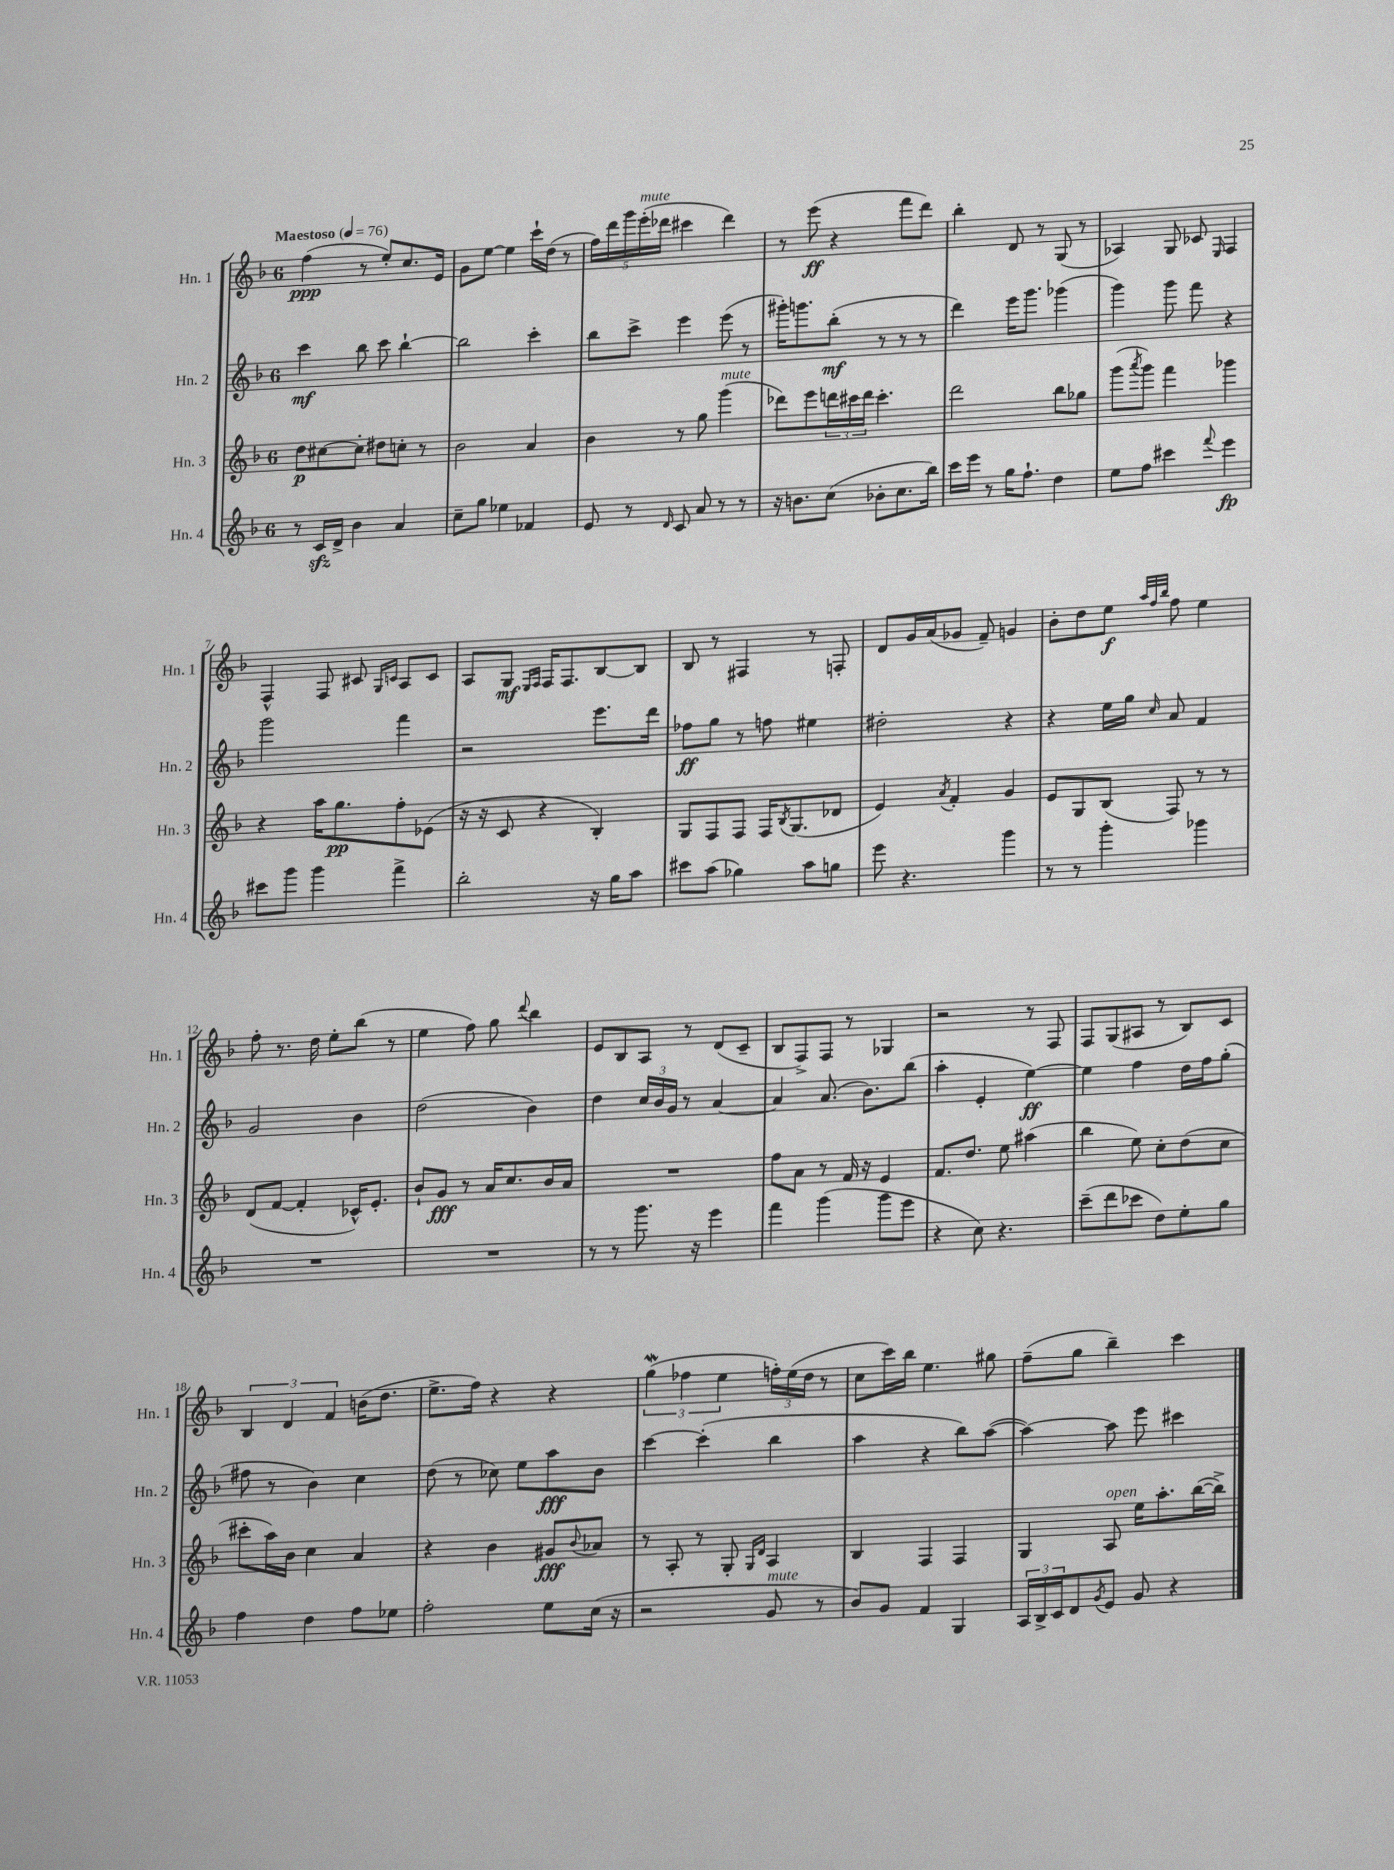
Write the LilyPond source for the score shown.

<<
\new StaffGroup <<
\new Staff = "s0" \with { instrumentName = "Hn. 1" shortInstrumentName = "Hn. 1" } {
    \clef treble \key f \major \once \override Staff.TimeSignature.style = #'single-digit \time 6/8 \tempo "Maestoso" 4 = 76
    f''4\ppp( r8 e''8-.) c''8. e'16 |
    g'8 e''8~ e''4 c'''16-! d''16( r8 |
    \tuplet 5/4 { f''16) d'''16 g'''16 e'''16-.^\markup { \italic "mute" }( des'''16 } cis'''4 des'''4) |
    r8 e'''8\ff( r4 f'''8 d'''8) |
    bes''4-. d'8 r8 g8( r8 |
    aes4) g8 ces'8 \grace { e16 } f4 |
    f4-^ f8 cis'8 \grace { g16 c'16 } a8 c'8 |
    a8 g8\mf \grace { e16 f16 } f16 f8. bes8~ bes8 |
    bes8 r8 fis4 r8 f8-. |
    d'8 g'16 a'16( ges'8 f'8--) g'4 |
    bes'8-. d''8 e''8\f \grace { a''32 f''32 bes''32 } f''8 e''4 |
    f''8-. r8. d''16 e''8-. bes''8( r8 |
    e''4 f''8) g''8 \appoggiatura { d'''8 } bes''4 |
    e'8 bes8 a8 r8 d'8( c'8-- |
    bes8 f8->) f8 r8 ges4 |
    r2 r8 f8 |
    f8 g8( ais8 r8 bes8) c'8 |
    \tuplet 3/2 { bes4 d'4 f'4 } b'16( d''8. |
    e''8.-> f''16) r4 r4 |
    \tuplet 3/2 { g''4\mordent( fes''4 e''4 } \tuplet 3/2 { f''16-.) e''16( d''16 } r8 |
    c''8 c'''16) bes''16 e''4. gis''8 |
    f''8--( g''8 bes''4--) c'''4 \bar "|." |
}
\new Staff = "s1" \with { instrumentName = "Hn. 2" shortInstrumentName = "Hn. 2" } {
    \clef treble \key f \major \once \override Staff.TimeSignature.style = #'single-digit \time 6/8
    c'''4\mf bes''8 c'''8 bes''4~-! |
    bes''2 c'''4-. |
    bes''8 c'''8-> e'''4 e'''8( r8 |
    gis'''16-.) g'''8. bes''8-.\mf( r8 r8 r8 |
    d'''4) e'''16 g'''8. ges'''4( |
    g'''4) g'''8 f'''8 r4 |
    g'''2 f'''4 |
    r2 e'''8. d'''16 |
    fes''8\ff g''8 r8 f''8 eis''4 |
    dis''2-. r4 |
    r4 e''16 g''16 \grace { c''16 } a'8 f'4 |
    g'2 bes'4 |
    d''2( bes'4) |
    d''4 \tuplet 3/2 { c''16 bes'16 g'16 } r8 a'4~ |
    a'4 a'8.( bes'8.) bes''8( |
    a''4-. e'4-. e''4~\ff) |
    e''4 f''4 d''16 f''16 g''8-.( |
    fis''8 r8 bes'4) c''4 |
    d''8( r8 ces''8) e''8 a''8\fff bes'8 |
    c'''4~ c'''4-.( bes''4 |
    a''4 r4 bes''8) a''8~( |
    a''4~) a''8 e'''8 cis'''4 \bar "|." |
}
\new Staff = "s2" \with { instrumentName = "Hn. 3" shortInstrumentName = "Hn. 3" } {
    \clef treble \key f \major \once \override Staff.TimeSignature.style = #'single-digit \time 6/8
    d''8\p cis''8~ cis''8-. dis''8 c''8-. r8 |
    bes'2 a'4 |
    bes'4 r8 g''8 g'''4^\markup { \italic "mute" }( |
    des'''8) e'''8 \tuplet 3/2 { d'''16 cis'''16 d'''16 } cis'''4.-. |
    d'''2 bes''8 ges''8 |
    g'''8( \acciaccatura { a'''8 } g'''8) f'''4 ges'''4 |
    r4 a''16 g''8.\pp f''8-. ees'8( |
    r16 r16 c'8 r4 bes4-.) |
    g8 f8 f8 f16 \acciaccatura { bes8 } g8.( des'8 |
    e'4) \acciaccatura { a'8 } f'4-. g'4 |
    e'8 g8 bes8( f8) r8 r8 |
    d'8( f'8~ f'4-. ces'16-^) e'8.-. |
    bes'8-! g'8\fff r8 a'16 c''8. bes'16 a'16 |
    R2. |
    f''8 a'8 r8 f'16 r16 e'4 |
    f'8. d''8. e''8 ais''4( |
    bes''4 e''8) c''8-. d''8( c''8 |
    cis'''8-. a''16) bes'16 c''4 a'4 |
    r4 bes'4 gis'8\fff \appoggiatura { bes'8 } aes'8 |
    r8 a8-. r8 g8-. \grace { g16 d'16 } a4 |
    bes4 f4 f4 |
    g4 a8^\markup { \italic "open" } e''16 a''8.-. bes''16~( bes''16->) \bar "|." |
}
\new Staff = "s3" \with { instrumentName = "Hn. 4" shortInstrumentName = "Hn. 4" } {
    \clef treble \key f \major \once \override Staff.TimeSignature.style = #'single-digit \time 6/8
    r8 c'16\sfz d'16-> bes'4 a'4 |
    c''8-- g''8 ees''4 fes'4 |
    e'8 r8 \grace { d'16 } c'8 a'8 r8 r8 |
    r16 b'8. c''8( bes'8-. c''8. bes''16) |
    c'''16 e'''16 r8 g''16 f''8.-! d''4 |
    e''8 f''8 cis'''4 \appoggiatura { f'''8 } e'''4\fp |
    cis'''8 g'''8 g'''4 f'''4-> |
    bes''2-. r16 g''16 a''8 |
    cis'''8 a''8( ges''4) a''8 g''8 |
    e'''8 r4. g'''4 |
    r8 r8 g'''4-. ges'''4 |
    R2. |
    R2. |
    r8 r8 g'''8. r16 e'''4 |
    f'''4 g'''4( g'''8 e'''8 |
    r4 c''8) r4. |
    c'''8--( d'''8 ces'''8 d''8) e''8-. g''8 |
    f''4 d''4 f''8 ees''8 |
    f''2-. e''8 c''16( r16 |
    r2 g'8^\markup { \italic "mute" } r8 |
    bes'8) g'8 f'4 g4 |
    \tuplet 3/2 { a16 bes16-> c'16 } d'8 \acciaccatura { g'8 } e'8 g'8 r4 \bar "|." |
}
>>
>>
